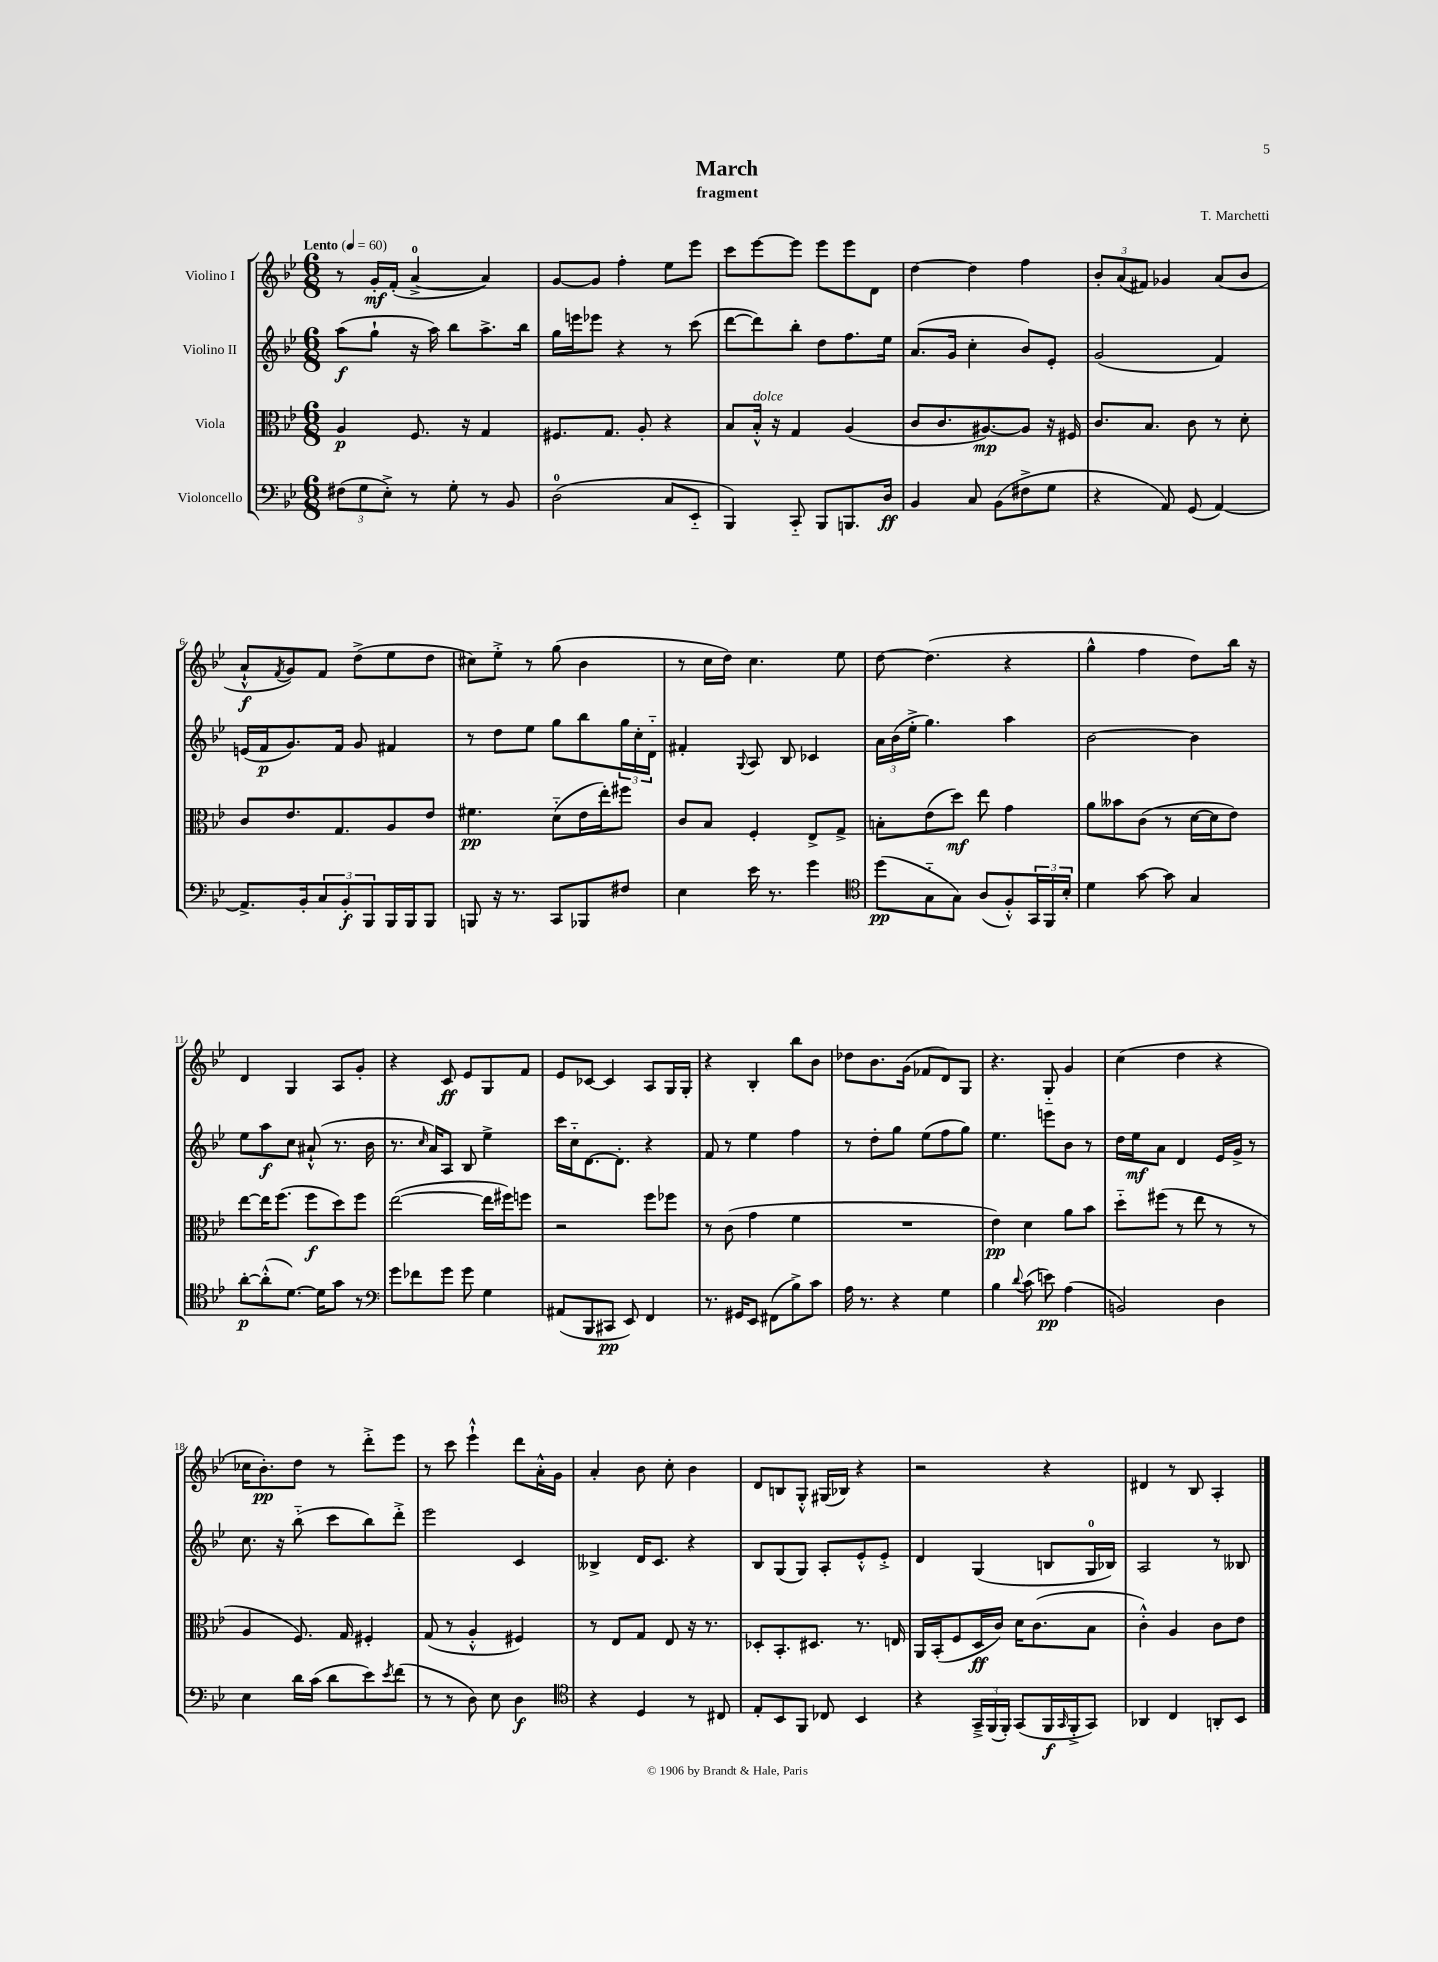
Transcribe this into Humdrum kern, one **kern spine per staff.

**kern	**kern	**kern	**kern
*staff4	*staff3	*staff2	*staff1
*clefF4	*clefC3	*clefG2	*clefG2
*k[b-e-]	*k[b-e-]	*k[b-e-]	*k[b-e-]
*M6/8	*M6/8	*M6/8	*M6/8
*MM60	*MM60	*MM60	*MM60
(12F#	4A	(8aa	8r
12G	.	.	.
.	.	8gg`	16g'
12E-'^)	.	.	.
.	.	.	(16f'
8r	8.F	16r	[4a^
.	.	16aa)	.
8G'	.	8bb-	.
.	16r	.	.
8r	4G	8.aa^	4a])
8BB-	.	.	.
.	.	16bb-	.
=	=	=	=
(2D	8.F#	16gg	[8g
.	.	16eee	.
.	.	8eee-	8g]
.	8.G	.	.
.	.	4r	4ff'
.	8A'	.	.
8C	4r	8r	8ee-
8EE-'~	.	(8ccc	8eee-
=	=	=	=
4BBB-)	8B-	[8ddd	8ccc
.	16B-'^^	8ddd])	[8eee-
.	16r	.	.
8CC'~	4G	8bb-'	8eee-]
8BBB-	.	8dd	8eee-
8.BBB	(4A	8.ff	8eee-
.	.	.	8d
16D	.	16ee-	.
=	=	=	=
4BB-	8c	(8.a	[4dd
.	8.c	.	.
.	.	16g	.
8C	.	4cc'	4dd]
.	[8.A#)	.	.
(8BB-	.	.	.
8F#^	8A#]	8b-)	4ff
8G	16r	8e-'	.
.	16F#	.	.
=	=	=	=
4r	8.c	(2g	12b-'
.	.	.	(12a
.	.	.	12f#)
.	8.B-	.	.
8AA)	.	.	4g-
(8GG	8c	.	.
[4AA)	8r	4f)	(8a
.	8d'	.	8b-
=	=	=	=
8.AA^]	8c	(16e	8a`^^
.	.	16f	.
.	.	.	8qf
.	8.e-	8.g)	8g)
16BB-'	.	.	.
12C	.	.	8f
.	8.G	16f	.
12BB-'	.	.	.
.	.	8g	(8dd^
12BBB-	.	.	.
16BBB-	8A	4f#	8ee-
16BBB-	.	.	.
8BBB-	8e-	.	8dd
=	=	=	=
8BBB	4.f#	8r	8cc#)
16r	.	8dd	8ee-'^
8.r	.	.	.
.	.	8ee-	8r
8CC	(8d'~	8gg	(8gg
8BBB-	16e-	8bb-	4b-
.	16ee-')	.	.
8F#	8ff#	24gg	.
.	.	24cc'	.
.	.	24d'~	.
=	=	=	=
4E-	8c	4f#'	8r
.	8B-	.	16cc
.	.	.	16dd)
.	.	8qqG	.
16e-	4F'	8A	4.cc
8.r	.	.	.
.	.	8B-	.
4g	8E-^	4c-	.
.	8G^	.	8ee-
=	=	=	=
*clefC4	*	*	*
(8dd	8B'	24a	[8dd
.	.	(24b-	.
.	.	24ee-'^	.
8G'~	(8e-	4.gg)	(4.dd]
8G)	8dd)	.	.
(8A	8ee-	.	.
8F'^^)	4g	4aa	4r
24GG	.	.	.
24FF	.	.	.
24B-'	.	.	.
=	=	=	=
4d	8a	[2b-	4gg^^
.	8b--	.	.
[8g	(8c	.	4ff
8g]	8r	.	.
4G	[16d	4b-]	8dd)
.	16d]	.	.
.	8e-)	.	16bb-
.	.	.	16r
=	=	=	=
[8a'	[8ee-	8ee-	4d
(8a'^^]	16ee-]	8aa	.
.	(8.ff	.	.
[8.d)	.	8cc	4G
.	8ff	(8a#`^^	.
16d]	.	.	.
8g	8dd)	8.r	8A
8r	8ff	.	8g'
.	.	16b-	.
=	=	=	=
*clefF4	*	*	*
8g	([2ee-	8.r	4r
8f-	.	.	.
.	.	16qqcc	.
.	.	16a)	.
8g	.	8A	8c
8g	.	8B-	8e-
4G	16ee-]	4ee-^	8G
.	16ff#)	.	.
.	8ff	.	8f
=	=	=	=
(8AA#	2r	16ccc	8e-
.	.	16cc'~	.
8BBB-	.	[8.d	[8c-
8CC#	.	.	4c-]
.	.	8.d']	.
8EE-)	.	.	.
4FF	8ff	4r	8A
.	8ff-	.	16G
.	.	.	16G'
=	=	=	=
8.r	8r	8f	4r
.	(8c	8r	.
16GG#	.	.	.
8EE-	4g	4ee-	4B-'
(8FF#	.	.	.
8B-^)	4f	4ff	8bb-
8c	.	.	8b-
=	=	=	=
16A	2.r	8r	8dd-
8.r	.	.	.
.	.	8dd'	8.b-
4r	.	8gg	.
.	.	.	(16g
.	.	(8ee-	8f-
4G	.	8ff	8d)
.	.	8gg)	8G
=	=	=	=
4B-	4e-)	4.ee-	4.r
8qqd	.	.	.
(8c	4d	.	.
8e)	.	8eee	8G'~
(4A	8a	8b-	4g
.	8b-	8r	.
=	=	=	=
2BB)	8dd'~	16dd	(4cc
.	.	16ee-	.
.	(8ff#	8a	.
.	8r	4d	4dd
.	8ee-	.	.
4D	8r	16e-	4r
.	.	16g^	.
.	8r	8r	.
=	=	=	=
4E-	4A	8.cc	16cc-
.	.	.	8.b-')
.	.	16r	.
16d	8.F)	(8bb-'~	8dd
(16c	.	.	.
8d	.	8ccc	8r
.	16G	.	.
8e-)	4F#'	8bb-)	8ddd'^
8qe-	.	.	.
(8f	.	8ddd'^	8eee-
=	=	=	=
8r	(8G	2eee-	8r
8r	8r	.	8ccc
8D)	4A'^^	.	4eee-`^^
8E-	.	.	.
4D	4F#)	4c	8ddd
.	.	.	16a'^^
.	.	.	16g
=	=	=	=
*clefC4	*	*	*
4r	8r	4B--^	4a'
.	8E-	.	.
4D	8G	16d	8b-
.	.	8.c	.
.	8E-	.	8cc'
8r	16r	4r	4b-
.	8.r	.	.
8C#	.	.	.
=	=	=	=
8E-'	8D-'	8B-	8d
8BB-	8.BB-'	(8G	8B
8FF	.	8G)	8G'^^
.	8.D#	.	.
8C-	.	8A'	(16G#
.	.	.	16B-)
4BB-	8.r	8e-'^^	4r
.	.	8e-'^	.
.	16E	.	.
=	=	=	=
4r	16AA	4d	2r
.	(16BB-'	.	.
.	8F	.	.
24GG~^	16D	(4G	.
(24FF	.	.	.
.	16c)	.	.
24FF')	.	.	.
(8GG	16d	.	.
.	(8.c	.	.
16FF	.	8B	4r
16qqGG	.	.	.
16FF'^	.	.	.
8GG)	8B-	16G	.
.	.	16B-)	.
=	=	=	=
4AA-	4c'^^)	2A	4d#
4C	4A	.	8r
.	.	.	8B-
8AA'	8c	8r	4A'
8BB-	8e-	8B--	.
==	==	==	==
*-	*-	*-	*-
